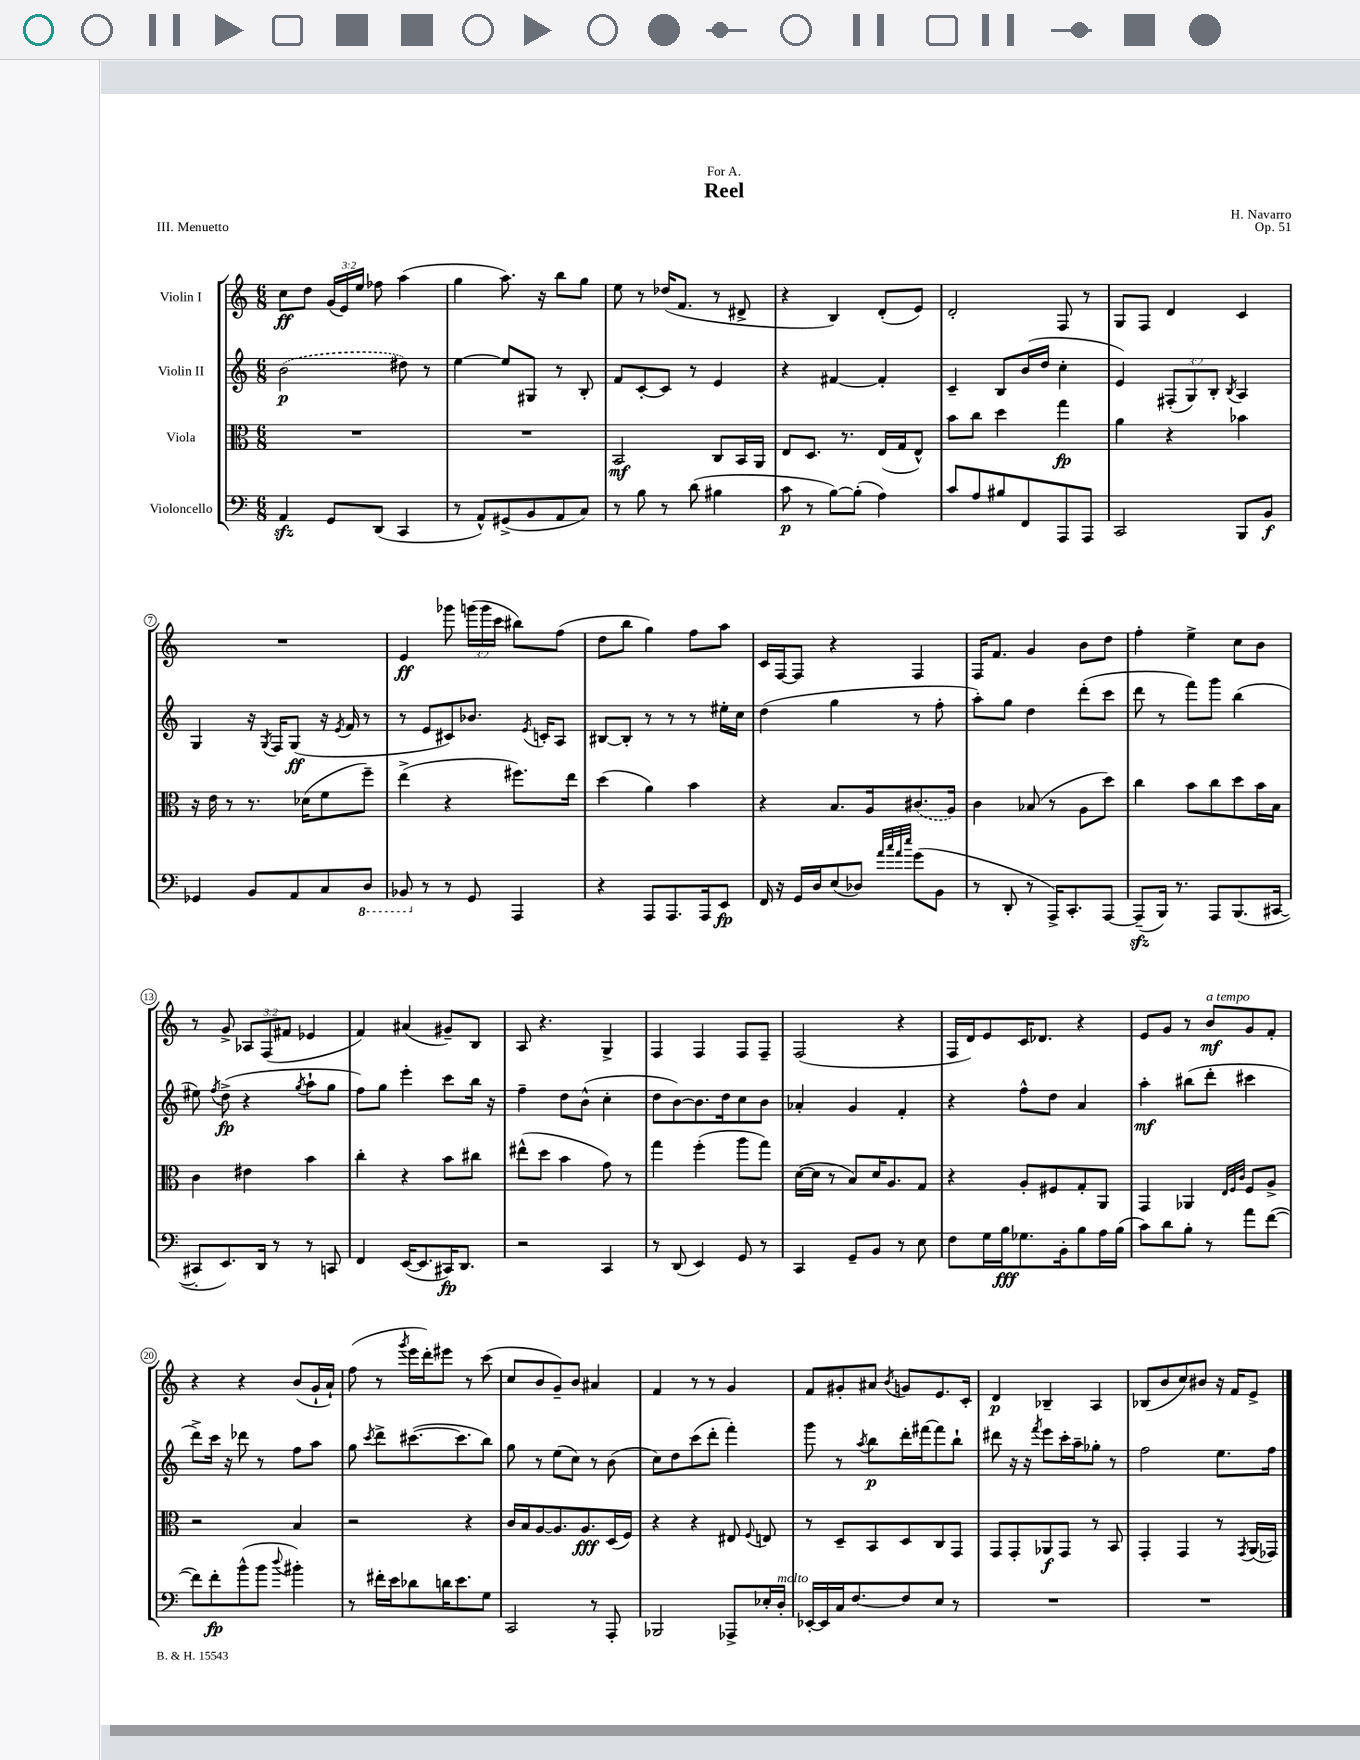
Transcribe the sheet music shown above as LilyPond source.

\header { title = "Reel" composer = "H. Navarro" dedication = "For A." opus = "Op. 51" piece = "III. Menuetto" }
<<
\new StaffGroup <<
\new Staff = "s0" \with { instrumentName = "Violin I" } {
    \clef treble \key c \major \numericTimeSignature \time 6/8 \override Staff.TupletNumber.text = #tuplet-number::calc-fraction-text
    \autoBeamOff c''8[\ff d''8] \tuplet 3/2 { g'16[( e'16) e''16] } fes''8 a''4( |
    g''4 a''8.) r16 b''8[ g''8] |
    e''8 r8 des''16[( f'8.] r8 dis'8-> |
    r4 b4) d'8[-.( e'8]) |
    d'2-. f8 r8 |
    g8[ f8] d'4 c'4 |
    R2. |
    e'4\ff ges'''8 \tuplet 3/2 { g'''16[( g'''16 c'''16] } bis''8[) f''8]( |
    d''8[ b''8] g''4) f''8[ a''8] |
    c'16[ f16~ f8] r4 f4 |
    f16[ f'8.] g'4 b'8[ d''8] |
    f''4-. e''4-> c''8[ b'8] |
    r8 g'8-> \tuplet 3/2 { aes8[ f8( fis'8] } ees'4 |
    f'4) ais'4( gis'8[--) b8] |
    a8 r4. g4-> |
    f4 f4 f8[ f8]-- |
    f2( r4 |
    f16[ d'16) e'8 c'16 des'8.] r4 |
    e'8[ g'8] r8 b'8[\mf^\markup { \italic "a tempo" } g'8 f'8]-. |
    r4 r4 b'8[( g'16-! a'16]-!) |
    f''8( r8 \acciaccatura { g'''8 } e'''16[ d'''16-.) eis'''8] r8 c'''8( |
    c''8[ b'8 g'8--) b'8] ais'4 |
    f'4 r8 r8 g'4 |
    f'8[ gis'8-. ais'8] \acciaccatura { b'8 } g'8[ e'8. c'16]-. |
    d'4\p bes4-- a4 |
    bes8[( b'8 c''8) bis'8] r16 f'16[ e'8]-> \bar "|." |
}
\new Staff = "s1" \with { instrumentName = "Violin II" } {
    \clef treble \key c \major \numericTimeSignature \time 6/8 \override Staff.TupletNumber.text = #tuplet-number::calc-fraction-text
    \autoBeamOff \once \slurDashed b'2\p( dis''8) r8 |
    e''4~ e''8[ gis8] r8 b8-. |
    f'8[ c'8~-. c'8] r8 e'4 |
    r4 fis'4~ fis'4-. |
    c'4-- b8[ b'16( d''16] c''4-. |
    e'4) \tuplet 3/2 { fis8[-.( g8) b8]-. } \acciaccatura { b8 } a4 |
    g4 r16 \acciaccatura { g8 } f16[ g8]\ff( r16 \acciaccatura { e'8 } f'16 r8 |
    r8 e'8[ cis'8) bes'8.] \acciaccatura { e'8 } c'16[-. a8] |
    bis8[~ bis8]-. r8 r8 r8 eis''16[-. c''16] |
    d''4( g''4 r8 f''8-. |
    a''8[-.) g''8] d''4 d'''8[-.( c'''8] |
    d'''8 r8 f'''8[) g'''8] b''4( |
    eis''8) \acciaccatura { f''8 } d''8->\fp( r4 \acciaccatura { g''8 } a''8[-! g''8] |
    f''8[) g''8] e'''4-. c'''8[ b''16] r16 |
    f''4-- d''8[ b'8]-^( c''4-. |
    d''8[ b'8~) b'8. d''16 c''8 b'8] |
    aes'4-. g'4 f'4-. |
    r4 f''8[-^ d''8] a'4 |
    a''4-.\mf bis''8[( d'''8]-. cis'''4 |
    d'''8[->) c'''16] r16 des'''8 r8 f''8[ a''8] |
    g''8 \acciaccatura { c'''8 } d'''8[-> cis'''8.~( cis'''8. b''8]) |
    g''8 r8 e''8[( c''8]) r8 b'8( |
    c''8[) d''8 c'''8( d'''8]-. f'''4-.) |
    g'''8 r8 \acciaccatura { a''8 } b''8[\p d'''16-. fis'''16~ fis'''8 b''8]-! |
    dis'''8 r16 r16 \acciaccatura { f'''8 } e'''8[ c'''16-. a''16-- ges''8]-. r8 |
    f''2 e''8.[ f''16] \bar "|." |
}
\new Staff = "s2" \with { instrumentName = "Viola" } {
    \clef alto \key c \major \numericTimeSignature \time 6/8
    \autoBeamOff R2. |
    R2. |
    b,2\mf c8[ b,16 a,16] |
    e8[ d8.] r8. e16[( g16 e8]-^) |
    b'8[ c''8] d''4 g''4\fp |
    a'4 r4 bes'4 |
    r16 e'16 r8 r8. des'16[( f'8 f''8]--) |
    e''4->( r4 fis''8.[) e''16] |
    d''4( a'4) b'4 |
    r4 b8.[ a16 \once \slurDashed cis'8.( a16]) |
    c'4 bes8( r8 a8[ d''8]) |
    c''4 b'8[ c''8 d''8 b'16 b16] |
    c'4 eis'4 b'4 |
    c''4-. r4 b'8[ cis''8] |
    eis''8[-^( d''8] b'4 g'8) r8 |
    g''4 f''4-.( a''8[ g''8]) |
    d'16[~( d'16] r8 b8[) d'16 a8. g8] |
    r4 a8[-. fis8 g8-. a,8] |
    g,4 aes,4 \grace { e32[ f32 c'32] } f8[ a8]-> |
    r2 b4 |
    r2 r4 |
    c'16[ b16 a8~ a8. a8.\fff d16( f16]) |
    r4 r4 eis8 \appoggiatura { f8 } e8 |
    r8 d8[-- b,8 d8 c8 g,8] |
    g,8[ g,8-. aes,8\f g,8] r8 b,8 |
    g,4-. g,4 r8 \acciaccatura { g,8 } a,16[( ges,16]) \bar "|." |
}
\new Staff = "s3" \with { instrumentName = "Violoncello" } {
    \clef bass \key c \major \numericTimeSignature \time 6/8
    \autoBeamOff a,4\sfz g,8[ d,8]( c,4 |
    r8 a,8[-^) gis,8->( b,8 a,8 c8]) |
    r8 b8 r8 d'8( bis4 |
    c'8\p r8 b8[~) b8]-.( a4) |
    c'8[ a8 bis8 f,8 a,,8 a,,8] |
    c,2 b,,8[ b,8]\f |
    ges,4 b,8[ a,8 c8 \ottava #-1 d,8] |
    bes,,8 \ottava #0 r8 r8 g,8 a,,4 |
    r4 a,,8[ a,,8. a,,16 e,8]\fp |
    f,16 r16 g,16[ d16 e8( des8]) \grace { a'32[ c''32 a'32 e''32] } g'8[( b,8] |
    r8 d,8-. r8 a,,16[->) c,8.-. a,,8]~ |
    a,,8[--\sfz( b,,16]) r8. a,,8[ b,,8.( cis,16]~ |
    cis,8[-. e,8.) d,16] r8 r8 c,8 |
    f,4 e,16[~( e,8. cis,16\fp) d,8.] |
    r2 c,4 |
    r8 d,8( e,4) g,8 r8 |
    c,4 g,8[-- b,8] r8 e8 |
    f8[ g16 b16\fff ges8. b,16-. b8 a16 b16]( |
    c'8[) d'8 b8]-. r8 a'8[ f'8]~( |
    f'8[) f'8-.\fp b'8-^( b'8] \appoggiatura { d''8 } bis'4-.) |
    r8 fis'16[-. e'16 des'8 d'16 e'8. g8] |
    c,2 r8 a,,8-. |
    bes,,2 aes,,8[-> ees16-. d16]-.^\markup { \italic "molto" } |
    ees,16[~-. ees,16 c16 f8.~ f8 e8] r8 |
    R2. |
    R2. \bar "|." |
}
>>
>>
\layout { \context { \Score \override BarNumber.stencil = #(make-stencil-circler 0.1 0.3 ly:text-interface::print) } }
